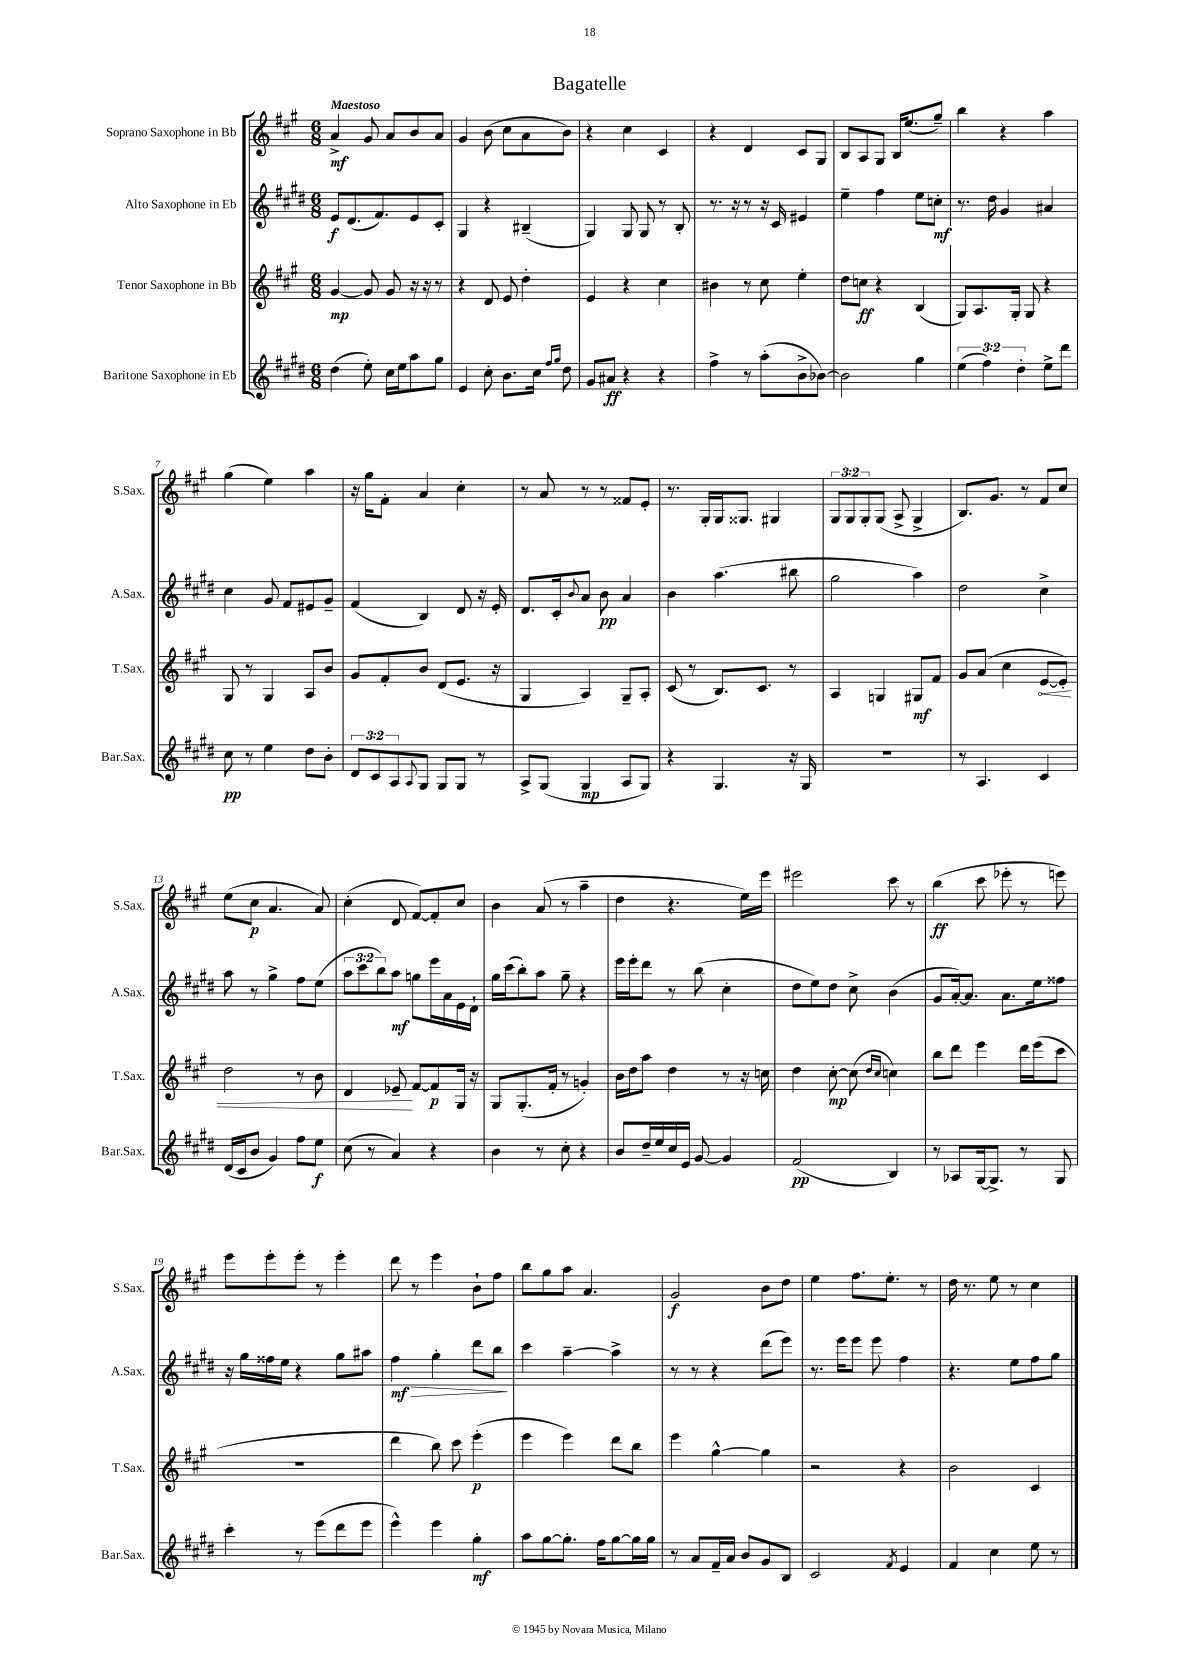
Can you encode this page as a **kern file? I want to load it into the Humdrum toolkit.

**kern	**kern	**kern	**kern
*staff4	*staff3	*staff2	*staff1
*clefG2	*clefG2	*clefG2	*clefG2
*k[f#c#g#d#]	*k[f#c#g#]	*k[f#c#g#d#]	*k[f#c#g#]
*M6/8	*M6/8	*M6/8	*M6/8
(4dd#\	[4g#/	8e/L	4a^/
.	.	(8.d#/	.
8ee'\)	8g#/]	.	8g#/
.	.	8.f#/)	.
16cc#\LL	8g#/	.	8a/L
16ee\J	.	.	.
8aa\	16r	8e/	8b/
.	16r	.	.
8gg#\J	8r	8c#'/J	8a/J
=	=	=	=
4e/	4r	4G#/	4g#/
8cc#'\	8d/	4r	(8b\
8.b\L	8e/	.	8cc#\L
.	4dd'\	(4B#~/	8a\
16cc#\Jk	.	.	.
16qqff#/LL	.	.	.
16qqgg#/JJ	.	.	.
8dd#\	.	.	8b\J)
=	=	=	=
8g#/L	4e/	4G#/)	4r
8a#/J	.	.	.
4r	4r	8G#/	4cc#\
.	.	8G#/	.
4r	4cc#\	8r	4c#/
.	.	8B'/	.
=	=	=	=
4ff#^\	4b#\	8.r	4r
.	.	16r	.
8r	8r	8r	4d/
(8aa'\L	8cc#\	16r	.
.	.	16c#/	.
8b^\	4ee'\	4e#/	8c#/L
[8b-\J)	.	.	8G#/J
=	=	=	=
2b-\]	8dd\L	4ee~\	8B/L
.	8cc\J	.	8A/
.	4r	4ff#\	8G#/J
.	.	.	16B/LK
.	.	.	(8.ee/
4gg#\	(4B/	8ee\L	.
.	.	8cc'\J	8gg#~/J)
=	=	=	=
(6ee\	8G#/L)	8.r	4bb\
.	8.A/	.	.
6ff#\)	.	.	.
.	.	16dd#\	.
.	.	4g#/	4r
.	16G#'/Jk	.	.
6dd#'\	.	.	.
.	8G#/	.	.
8ee^\L	4r	4a#/	4aa\
8ddd#\J	.	.	.
=	=	=	=
8cc#\	8G#/	4cc#\	(4gg#\
8r	8r	.	.
4ee\	4G#/	8g#/	4ee\)
.	.	8f#/L	.
8dd#\L	8A/L	8e#/	4aa\
8b'\J	8b/J	8g#~/J	.
=	=	=	=
12d#/L	8g#/L	(4f#/	16r
.	.	.	16gg#\LK
12c#/	.	.	.
.	8f#'/	.	8f#'\J
12A/	.	.	.
8qqA/	.	.	.
8G#/J	8b/J	4B/)	4a/
8G#/L	(8d/L	.	.
8G#/J	8.e/J	8d#/	4cc#'\
8r	.	16r	.
.	16r	16e'/	.
=	=	=	=
8A^/L	4G#/	8.d#/L	8r
(8G#/J	.	.	8a/
.	.	16c#'/k	.
.	.	8qqb/	.
4G#/	4A/)	8a/J	8r
.	.	8b\	8r
8A/L	8G#~/L	4a/	8f##/L
8G#/J)	8A'/J	.	8e'/J
=	=	=	=
4r	(8c#/	4b\	8.r
.	8r	.	.
.	.	.	16G#'/LL
4.G#/	8.B/L)	(4.aa\	16G#/J
.	.	.	8.G##/J
.	8.c#/J	.	.
.	.	.	4G#/
16r	8r	8bb#\	.
16G#/	.	.	.
=	=	=	=
2.r	4A/	2gg#\	12G#/L
.	.	.	12G#/
.	.	.	12G#'/
.	4G/	.	(8G#/J
.	.	.	8A^/
.	8G#/L	4aa\)	4G#^/
.	8f#/J	.	.
=	=	=	=
8r	8g#/L	2dd#\	8.B/L)
4.A/	(8a/J	.	.
.	.	.	8.g#/J
.	4cc#\	.	.
.	.	.	8r
4c#/	[8e/L	4cc#^\	8f#/L
.	8e'/]J)	.	8cc#/J
=	=	=	=
(16d#/LL	2dd\	8aa\	(8ee\L
16c#/J	.	.	.
8b/J	.	8r	8cc#\J
4g#/)	.	4gg#^\	4.a/
8ff#\L	8r	8ff#\L	.
8ee\J	8b\	(8ee\J	8a/)
=	=	=	=
(8cc#\	4d/	12aa\L	(4cc#'\
.	.	12ccc#\	.
8r	.	.	.
.	.	12bb\)	.
4a/)	8e-~/	8aa\J	8d/
.	[8f#/L	8gg\L	[8f#/L)
4r	8f#/]	16eee\L	8f#'/]
.	.	16a\	.
.	16G#/Jk	16e\	8cc#/J
.	16r	16d#`\JJ	.
=	=	=	=
4b\	8G#/L	16gg#\LL	4b\
.	.	(16ccc#\J	.
.	(8.G#'/	8bb'\)	.
8r	.	8aa\J	(8a/
.	16f#'/Jk	.	.
8cc#'\	8r	8gg#~\	8r
4r	4g'/)	4r	4aa~\
=	=	=	=
8b/L	16b\LL	16eee\LL	4dd\
.	16dd\J	16eee'\J	.
16dd#~/L	8aa\J	8ddd#\J	.
16ee/	.	.	.
16cc#/	4dd\	8r	4.r
16e/JJ	.	.	.
[8g#/	.	(8bb\	.
4g#/]	8r	4cc#'\	.
.	16r	.	16ee\LL)
.	16cc\	.	16eee\JJ
=	=	=	=
(2f#/	4dd\	8dd#\L	2eee#\
.	.	8ee\)	.
.	[8cc#'\	8dd#\J	.
.	(8cc#\]	8cc#^\	.
.	16qqdd/LL	.	.
.	16qqcc#/JJ	.	.
4B/)	4cc\)	(4b\	8ccc#\
.	.	.	8r
=	=	=	=
8r	8bb\L	8g#/L	(4bb\
8A-/L	8ddd\J	[16a'/k)	.
.	.	8.a/]J	.
[16G#/k	4eee\	.	8ccc#\
8.G#^/]J	.	.	.
.	.	8.a\L	8eee-'\
8r	16ddd\LL	.	8r
.	(16eee\J	16ee\k	.
8G#/	8ccc#\J	8ff##\J	8eee\)
=	=	=	=
4ccc#'\	2.r	16r	8eee\L
.	.	16gg#\LL	.
.	.	16ff##\	8eee'\
.	.	16ee\JJ	.
8r	.	4r	8eee'\J
(8eee\L	.	.	8r
8ddd#\	.	8gg#\L	4eee'\
8eee\J	.	8aa#\J	.
=	=	=	=
4eee^^\)	4ddd\	4ff#\	8ddd\
.	.	.	8r
4eee\	8bb\)	4gg#'\	4eee\
.	8ccc#\	.	.
4gg#'\	(4eee'\	8ddd#\L	8b`\L
.	.	8bb\J	8ff#\J
=	=	=	=
8aa\L	4eee\	4ccc#\	8bb\L
[8gg#\	.	.	8gg#\
8.gg#'\]J	4eee\)	[4aa~\	8aa\J
.	.	.	4.a/
16ff#\LK	.	.	.
[8gg#\	8ddd\L	4aa^\]	.
16gg#\]L	8bb\J	.	.
16gg#\JJ	.	.	.
=	=	=	=
8r	4eee\	8r	2g#/
8a/L	.	8r	.
16f#~/L	[4gg#^^\	4r	.
16a/JJ	.	.	.
8b/L	.	.	.
8g#/	4gg#\]	(8ddd#\L	8b\L
8B/J	.	8eee\J)	8dd\J
=	=	=	=
2c#/	2r	8.r	4ee\
.	.	16eee\LK	.
.	.	8eee\J	8.ff#\L
.	.	8eee\	.
.	.	.	8.ee'\J
8qf#/	.	.	.
4e/	4r	4ff#\	.
.	.	.	8r
=	=	=	=
4f#/	2b\	4.r	16dd\
.	.	.	8.r
4cc#\	.	.	8ee\
.	.	8ee\L	8r
8ee\	4c#/	8ff#\	4cc#\
8r	.	8gg#\J	.
==	==	==	==
*-	*-	*-	*-
